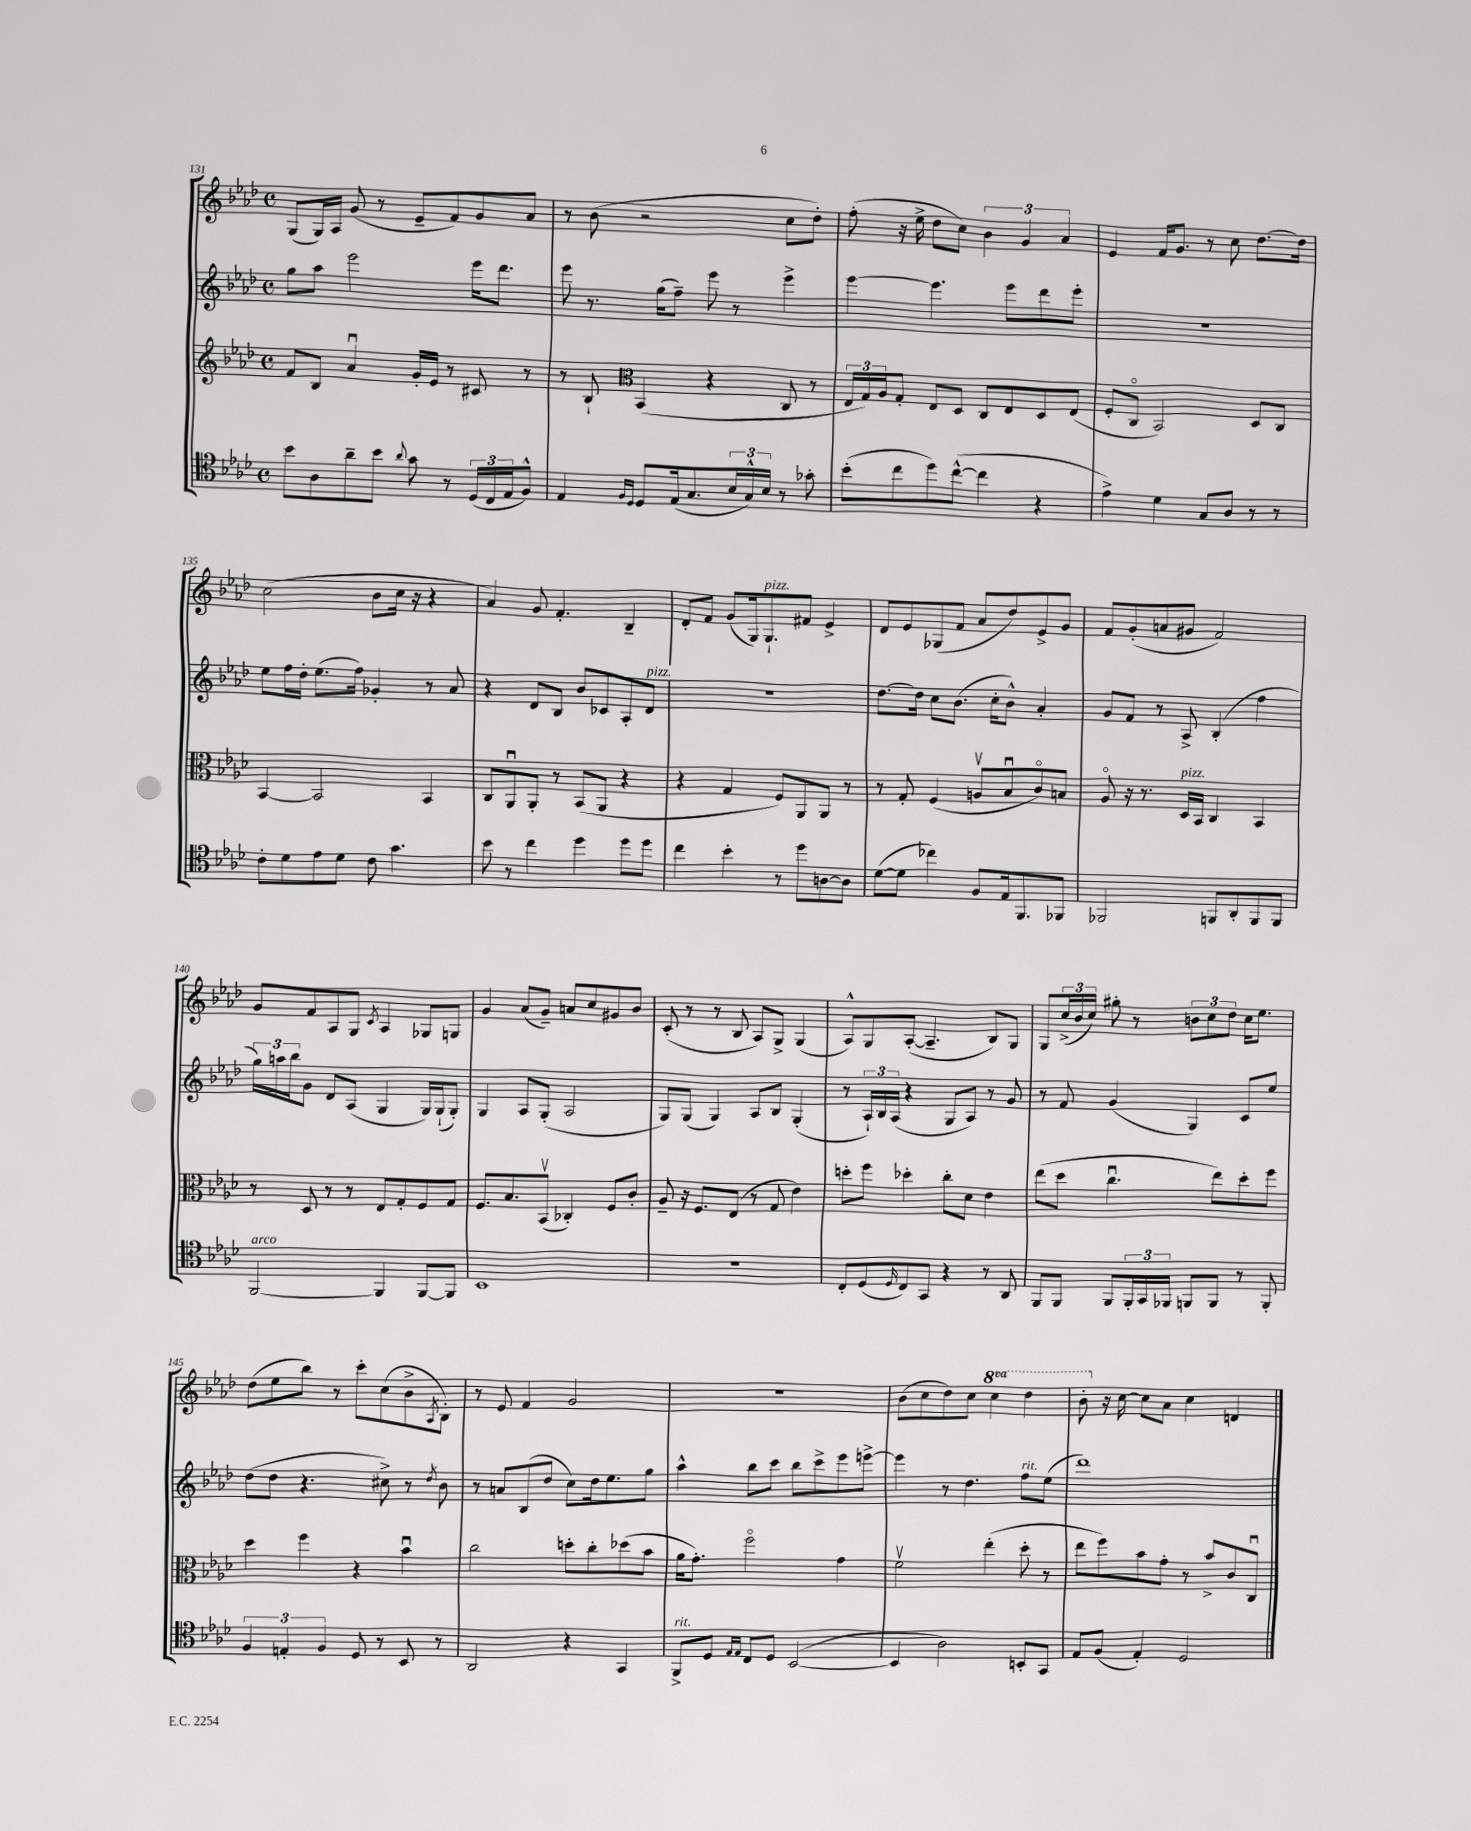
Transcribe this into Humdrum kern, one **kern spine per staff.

**kern	**kern	**kern	**kern
*part4	*part3	*part2	*part1
*staff4	*staff3	*staff2	*staff1
*clefC4	*clefG2	*clefG2	*clefG2
*k[b-e-a-d-]	*k[b-e-a-d-]	*k[b-e-a-d-]	*k[b-e-a-d-]
*M4/4	*M4/4	*M4/4	*M4/4
*met(c)	*met(c)	*met(c)	*met(c)
=131	=131	=131	=131
8b-\L	8f/L	8gg\L	(8G/L
8A-\	8B-/J	8aa-\J	16G/L)
.	.	.	16A-/JJ
8a-~\	4a-u/	2eee-\	(8g/
8b-\J	.	.	8r
8qqa-/	.	.	.
8g\	16g'/LL	.	8e-~/L
.	16e-/JJ	.	.
8r	8r	.	8f/)
(24D-/LL	8c#X/	16eee-\KL	8g/
24C/	.	.	.
.	.	8.ddd-\J	.
24E-/J	.	.	.
8F^^/J)	8r	.	8a-/J
=132	=132	=132	=132
4E-/	8r	8eee-\	8r
.	8B-`/	8.r	(8b-\
16qqF/LL	.	.	.
16qqD-/JJ	.	.	.
*	*clefC3	*	*
8D-/L	(4BB-/	.	2r
.	.	(16gg\KL	.
(16E-/k	.	8ff~\J)	.
8.G/	.	.	.
.	4r	8eee-\	.
24B-/L	.	8r	.
24G^^/)	.	.	.
24B-/JJ	.	.	.
8r	8C/	4eee-^\	8cc\L
8g-X'\	8r	.	8dd-'\J)
=133	=133	=133	=133
(8b-'\L	24E-/LL	[4eee-\	(8ff'\
.	24G/)	.	.
.	24A-/J	.	.
8cc\	8G'/J	.	16r
.	.	.	16ee-^\
8dd-\)	8E-/L	4.eee-\]	8dd-\L
([8cc^^\J	8D-/J	.	8cc\J)
4cc\]	8C/L	.	6b-\
.	8E-/	8eee-\L	.
.	.	.	6g/
4r	8D-/	8ddd-\	.
.	.	.	6a-/
.	(8E-/J	8eee-'\J	.
=134	=134	=134	=134
4e-^\)	8F'/L	1r	4e-/
.	8C/J	.	.
4d-\	2BB-/)	.	16f/KL
.	.	.	8.g/J
8G/L	.	.	8r
8A-/J	.	.	8cc\
8r	8D-/L	.	[8.dd-\L
8r	8C/J	.	.
.	.	.	16dd-\Jk]
!!LO:LB:g=z
=135	=135	=135	=135
8c'\L	[4BB-/	8ee-\L	(2cc\
8d-\	.	16ff\L	.
.	.	16dd-'\JJ	.
8e-\	2BB-/]	(8.ee-\L	.
8d-\J	.	.	.
.	.	16ff\Jk)	.
8c\	.	4g-X'/	8b-\L
4.g\	.	.	16cc\Jk
.	.	.	16r
.	4BB-/	8r	4r
.	.	8a-/	.
=136	=136	=136	=136
8b-\	8C/L	4r	4a-/)
8r	8AA-u/	.	.
4cc\	8AA-'/J	8d-/L	8g/
.	8r	8B-/J	4.f'/
4dd-\	(8BB-/L	8b-/L	.
.	8AA-/J	8c-X/	.
8dd-\L	4r	8A-'/	4B-~/
!	!	!LO:TX:a:i:t=pizz.	!
8dd-\J	.	8d-/J	.
=137	=137	=137	=137
4cc\	4r	1r	8d-'/L
.	.	.	8f/J
4b-'\	4G/	.	(8g/L
.	.	.	16G/k)
!	!	!	!LO:TX:a:i:t=pizz.
.	.	.	8.G`/
8r	8F/L)	.	.
8dd-\L	8AA-/	.	8f#X/J
[8An\	8AA-/J	.	4e-^/
8A\J]	8r	.	.
=138	=138	=138	=138
([8d-\L	8r	[8.dd-\L	8d-/L
8d-\J]	8G'/	.	8e-/
.	.	16dd-\Jk]	.
4cc-X\)	(4F/	8cc\L	(8G-X/
.	.	(8.b-\J	8f/J
8F/L	8Anv/L	.	8a-/L
.	.	16cc'\KL	.
16E-/k	8B-u/	8b-^^\J)	8dd-/)
8.FF/	.	.	.
.	8c/)	4a-'/	8e-^/
8FF-X/J	8Bn/J	.	8g/J
=139	=139	=139	=139
2FF-X/	8A-/	8g/L	8f/L
.	16r	8f/J	(8g'/
.	8.r	.	.
.	.	8r	8an/
!	!LO:TX:a:i:t=pizz.	!	!
.	16D-/LL	8A-^/	8g#X/J
.	16BB-/JJ	.	.
8FFn/L	4C/	(4B-'/	2f/)
8AA-'/	.	.	.
8FF/	4BB-/	4ff\	.
8FF/J	.	.	.
!!LO:LB:g=z
=140	=140	=140	=140
!LO:TX:a:i:t=arco	!	!	!
[2FF/	8r	24gg\LL)	8g/L
.	.	24aan\	.
.	.	24bb-\J	.
.	8D-/	8g\J	8f/
.	8r	8d-/L	8A-/
.	8r	(8A-/J	8G/J
.	.	.	8qc/
4FF/]	8E-/L	4G/	4A-/
.	8G'/	.	.
[8FF/L	8F/	16G/LL)	8G-X/L
.	.	(16G`/J	.
8FF/J]	8G/J	8G'/J)	8Gn/J
=141	=141	=141	=141
1BB-	8.F/L	4G/	4g/
.	8.B-/	.	.
.	.	8A-/L	(8a-/L
.	(8BB-v/J	(8G'/J	8g~/J)
.	4C-X'/)	2A-/	8an/L
.	.	.	8cc/
.	8F/L	.	8g#X/
.	8c'/J	.	8b-/J
=142	=142	=142	=142
1r	8A-~/	8G/L)	(8c'/
.	16r	(8G/J	8r
.	8.F/L	.	.
.	.	4G/)	8r
.	(8E-/J	.	8B-/
.	8r	8A-/L	8A-/L)
.	8G/	8B-/J	8G^/J
.	4e-\)	(4G'/	(4G/
=143	=143	=143	=143
8C'/L	8ddn'\L	8r	8A-^^/L)
(8D-/	8ff\J	24A-`/LL)	8G/
.	.	24B-/	.
.	.	(24A-/JJ	.
16qqD-/	.	.	.
8C/)	4dd-X'\	4r	([8A-'/J
8GG/J	.	.	4.A-~/]
4r	8cc'\L	8G/L	.
.	8d-\J	8A-/J)	.
8r	4e-\	8r	8B-/L)
8AA-/	.	8g/	8G/J
=144	=144	=144	=144
8FF/L	(8ee-\L	8r	8G/L
8FF/J	8dd-\J	8f/	(24cc^/L
.	.	.	24b-/
.	.	.	24cc/JJ)
8FF/L	4.ccu\	(4g/	8gg#X'\
24FF'/L	.	.	8r
24GG/	.	.	.
24FF-X/JJ	.	.	.
8FFn/L	.	4G/)	12bn\L
.	.	.	12cc\
8FF/J	8ee-\L)	.	.
.	.	.	12dd-\J
8r	8dd-'\	8c/L	16cc\KL
.	.	.	8.ee-\J
8FF'/	8ff\J	8ee-/J	.
!!LO:LB:g=z
=145	=145	=145	=145
6F/	4dd-\	(8dd-\L	(8dd-\L
.	.	8dd-\J	8ee-\
6En'/	.	.	.
.	4ff\	4.r	8bb-\J)
6F/	.	.	.
.	.	.	8r
8D-/	4r	.	8ccc'\L
8r	.	8cc#X^\)	(8cc\
8BB-/	4b-u\	8r	8b-^\
.	.	8qdd-/	8qA-/
8r	.	8b-\	8B-'\J)
=146	=146	=146	=146
2AA-/	2cc\	8r	8r
.	.	8an/L	8e-/
.	.	(8B-/	4f/
.	.	8dd-/J	.
4r	8ddn'\L	8cc\L)	2g/
.	8cc'\	16dd-\k	.
.	.	8.ee-\	.
4GG/	(8dd-X\	.	.
.	8b-\J	8gg\J	.
=147	=147	=147	=147
!LO:TX:a:i:t=rit.	!	!	!
8FF^/L	16a-\KL	4aa-^^\	1r
.	8.g'\J)	.	.
8D-/J	.	.	.
16qqE-/LL	.	.	.
16qqE-/JJ	.	.	.
8C/L	2ff\	8bb-\L	.
8D-/J	.	8ccc\J	.
([2BB-/	.	8bb-\L	.
.	.	8ccc^\	.
.	4g\	8eee-\	.
.	.	[8eeen^\J	.
=148	=148	=148	=148
4BB-/]	2fv\	4eee\]	(8b-\L
.	.	.	8cc\
2A-\)	.	8r	8dd-\)
.	.	4.dd-\	8cc\J
*	*	*	*8va
.	(4ee-'\	.	4ccc\
!	!	!LO:TX:a:i:t=rit.	!
8BBn'/L	8dd-'\	8ff\L	4ddd-\
8GG/J	8r	(8ee-\J	.
=149	=149	=149	=149
8E-/L	8ee-\L	1ddd-)	8bb-'\
*	*	*	*X8va
(8F/J	8ff\)	.	16r
.	.	.	[16cc\
4E-'/)	8b-\	.	8cc\L]
.	8g'\J	.	8a-\J
2D-/	8r	.	4cc\
.	8b-^/L	.	.
.	8c/	.	4dn/
.	8Cu/J	.	.
==	==	==	==
*-	*-	*-	*-
